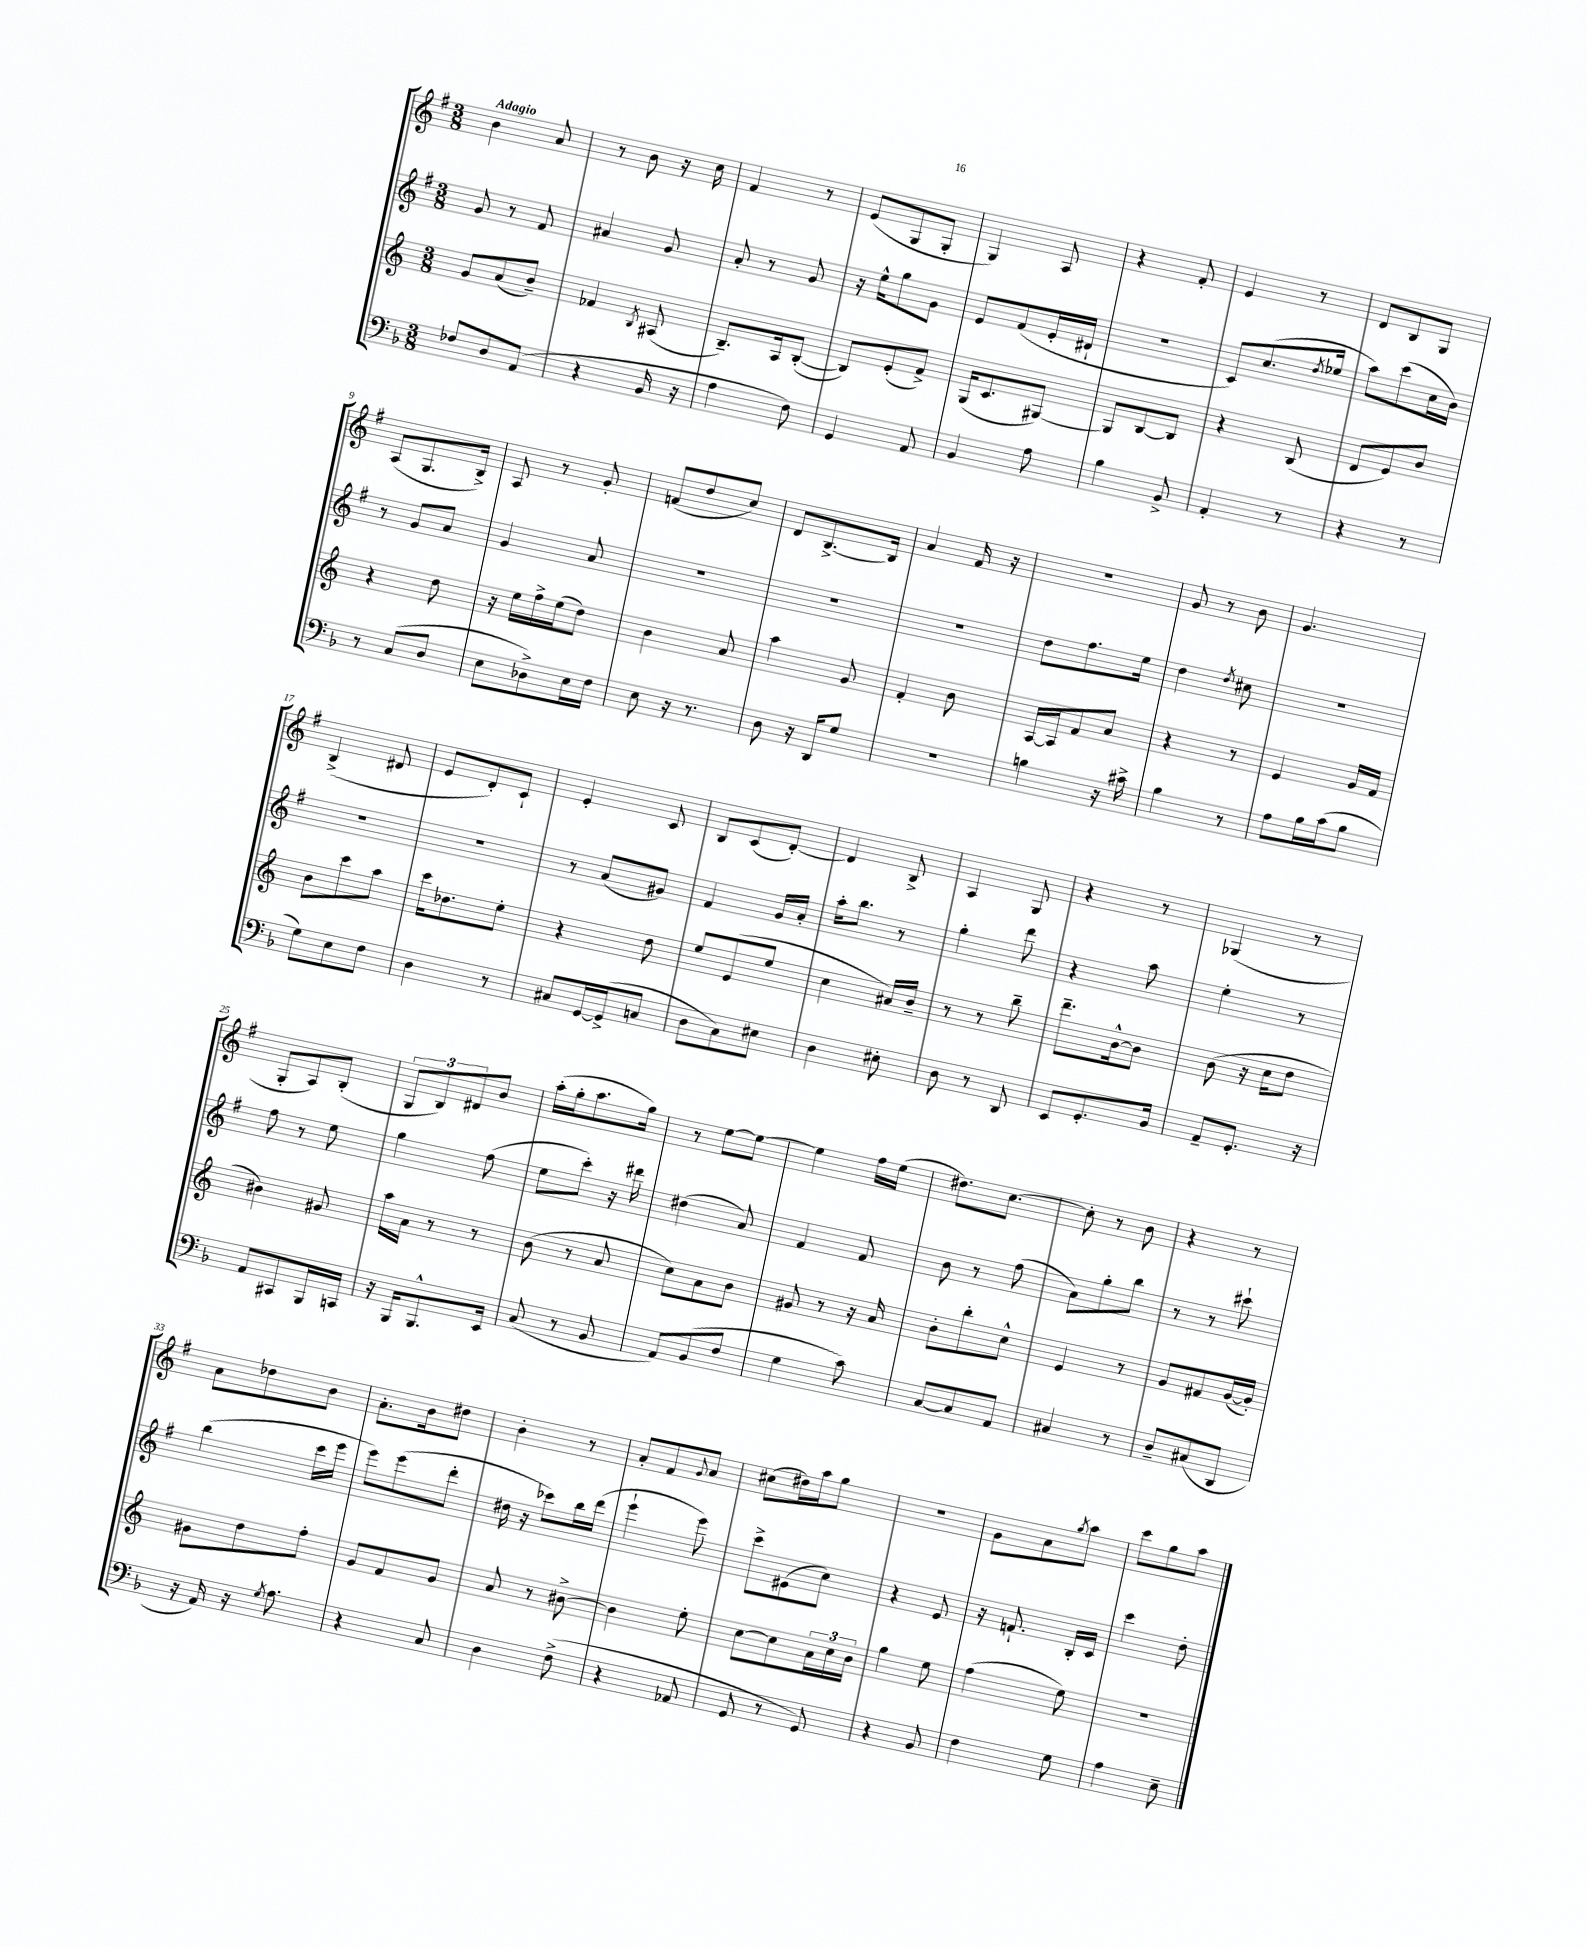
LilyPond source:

<<
\new StaffGroup <<
\new Staff = "s0" {
    \clef treble \key g \major \numericTimeSignature \time 3/8 \tempo "Adagio"
    b'4 a'8 |
    r8 b'8 r16 c''16 |
    fis'4 r8 |
    e'8( g8 g8-. |
    g4) a8 |
    r4 fis'8-. |
    e'4 r8 |
    d'8 b8 g8 |
    a8( g8. b16->) |
    a8 r8 g'8-. |
    f'8( d''8 c''8) |
    d'8 b8.~-> b16 |
    a'4 fis'16 r16 |
    R4. |
    g'8 r8 b'8 |
    g'4. |
    b4->( dis'8 |
    e'8 d'8-.) c'8-! |
    e'4-. c'8 |
    b8 c'8( d'8~-.) |
    d'4 b8-> |
    a4 g8 |
    r4 r8 |
    ges4( r8 |
    g8-. a8) b8-.( |
    \tuplet 3/2 { g8 b8) dis'8 } b'8 |
    a''16-.( g''16-. a''8. g''16) |
    r8 e''8~ e''8~ |
    e''4 fis''16 e''16( |
    dis''8.) c''8.~ |
    c''8-. r8 b'8 |
    r4 r8 |
    a'8 des''8 b'8 |
    a'8.-. b'16 dis''8 |
    b'4-. r8 |
    a'8-. fis'8 \appoggiatura { g'8 } a'8 |
    cis''8( dis''16) a''16 g''8 |
    R4. |
    g'8 a'8 \acciaccatura { g''8 } a''8 |
    c'''8 g''8 a''8 \bar "|." |
}
\new Staff = "s1" {
    \clef treble \key g \major \numericTimeSignature \time 3/8
    g'8 r8 fis'8 |
    ais'4 g'8 |
    a'8-. r8 g'8 |
    r16 e''16-^ g''8 g'8 |
    e'8 fis'8( e'16-. dis'16-! |
    r4. |
    c'8) c''8.( \acciaccatura { d''8 } ees''16 |
    a''8) c'''8( c''16 b'16) |
    r8 g'8 a'8 |
    g'4 a'8 |
    R4. |
    R4. |
    R4. |
    d''8 fis''8. e''16 |
    d''4 \acciaccatura { d''8 } cis''8 |
    R4. |
    R4. |
    R4. |
    r8 a'8( gis'8) |
    fis'4 g'16 a'16-. |
    a''16-. b''8. r8 |
    g''4-. d'''8 |
    r4 a''8 |
    e''4-. r8 |
    fis''8 r8 e''8 |
    g''4 fis''8( |
    e''8 c'''8-.) r16 dis'''16 |
    dis''4( a'8) |
    fis'4 fis'8 |
    b'8 r8 fis''8( |
    a'8) g''8-. b''8 |
    r8 r8 cis'''8-! |
    b''4( c'''16 e'''16 |
    e'''8) e'''8( d'''8-. |
    dis''16 r16 ces'''8) b''16 d'''16( |
    e'''4-! e'''8) |
    c'''8-> eis'8( c''8) |
    r4 e'8 |
    r16 f'8.-! b16-. c'16 |
    c'''4 d''8-. \bar "|." |
}
\new Staff = "s2" {
    \clef treble \key c \major \numericTimeSignature \time 3/8
    g'8 a'8( b'8--) |
    fes'4 \acciaccatura { b8 } ais8( |
    b8.--) a16 b8~-.( |
    b8) e'8-.( f'8->) |
    g16( c'8. gis8~) |
    gis8 b8~ b8 |
    r4 b8( |
    d'8 e'8) b'8 |
    r4 d''8 |
    r16 e''16 f''16-> e''16( d''8) |
    b'4 a'8 |
    a''4 g'8 |
    f'4-. b'8 |
    a16~ a16 f'8 a'8 |
    r4 r8 |
    e'4 g'16 f'16 |
    b'8 c'''8 a''8 |
    c'''16 des''8. e''8-. |
    r4 d''8 |
    e''8 e'8( e''8 |
    c''4 ais'16) b'16-- |
    r8 r8 b''8-- |
    d'''8.-- b'16~-^ b'8 |
    b'8( r16 c''16 d''8 |
    bis'4) gis'8 |
    a''16 a'16 r8 r8 |
    b'8( r8 a'8 |
    c''8) a'8 b'8 |
    gis'8 r8 r16 a'16 |
    b'8-. b''8-. c''8-^ |
    e'4 r8 |
    g'8 fis'8 g'16~( g'16-.) |
    gis'8 d''8 f''8-. |
    g'8 f'8 g'8 |
    a'8 r8 bis'8~-> |
    bis'4 e''8-. |
    c''8~ c''8 \tuplet 3/2 { a'16 c''16 b'16 } |
    g''4 e''8 |
    f''4( e''8) |
    R4. \bar "|." |
}
\new Staff = "s3" {
    \clef bass \key f \major \numericTimeSignature \time 3/8
    fes8 d8 a,8( |
    r4 bes,16 r16 |
    a4 f8) |
    g,4 a,8 |
    bes,4 a8 |
    bes4 bes,8-> |
    a,4-. r8 |
    r4 r8 |
    r8 c8( d8 |
    e8 des8->) e16 f16 |
    e8 r16 r8. |
    d8 r16 d,16 g8 |
    R4. |
    b4 r16 cis'16-> |
    bes4 r8 |
    a8 bes16 c'16( bes8 |
    g8) e8 f8 |
    d4 r8 |
    cis8 g,16~ g,16->( c8 |
    d8 c8) eis8 |
    d4 eis8-. |
    d8 r8 d,8 |
    e,8 g,8.-. bes,16 |
    a,8-- g,8.-. r16 |
    a,8 cis,8 bes,,16 c,16 |
    r16 bes,,16 bes,,8.-^ e,16 |
    c8( r8 bes,8 |
    a,8) bes,8( f8 |
    g4 c'8) |
    c8~ c8 a,8 |
    cis4 r8 |
    d8-- cis8( d,8 |
    r16 a,16) r16 \acciaccatura { g8 } a8. |
    r4 c8 |
    d4 f8->( |
    r4 aes,8 |
    g,8 r8 g,8) |
    r4 bes,8 |
    f4 g8 |
    a4 e8-- \bar "|." |
}
>>
>>
